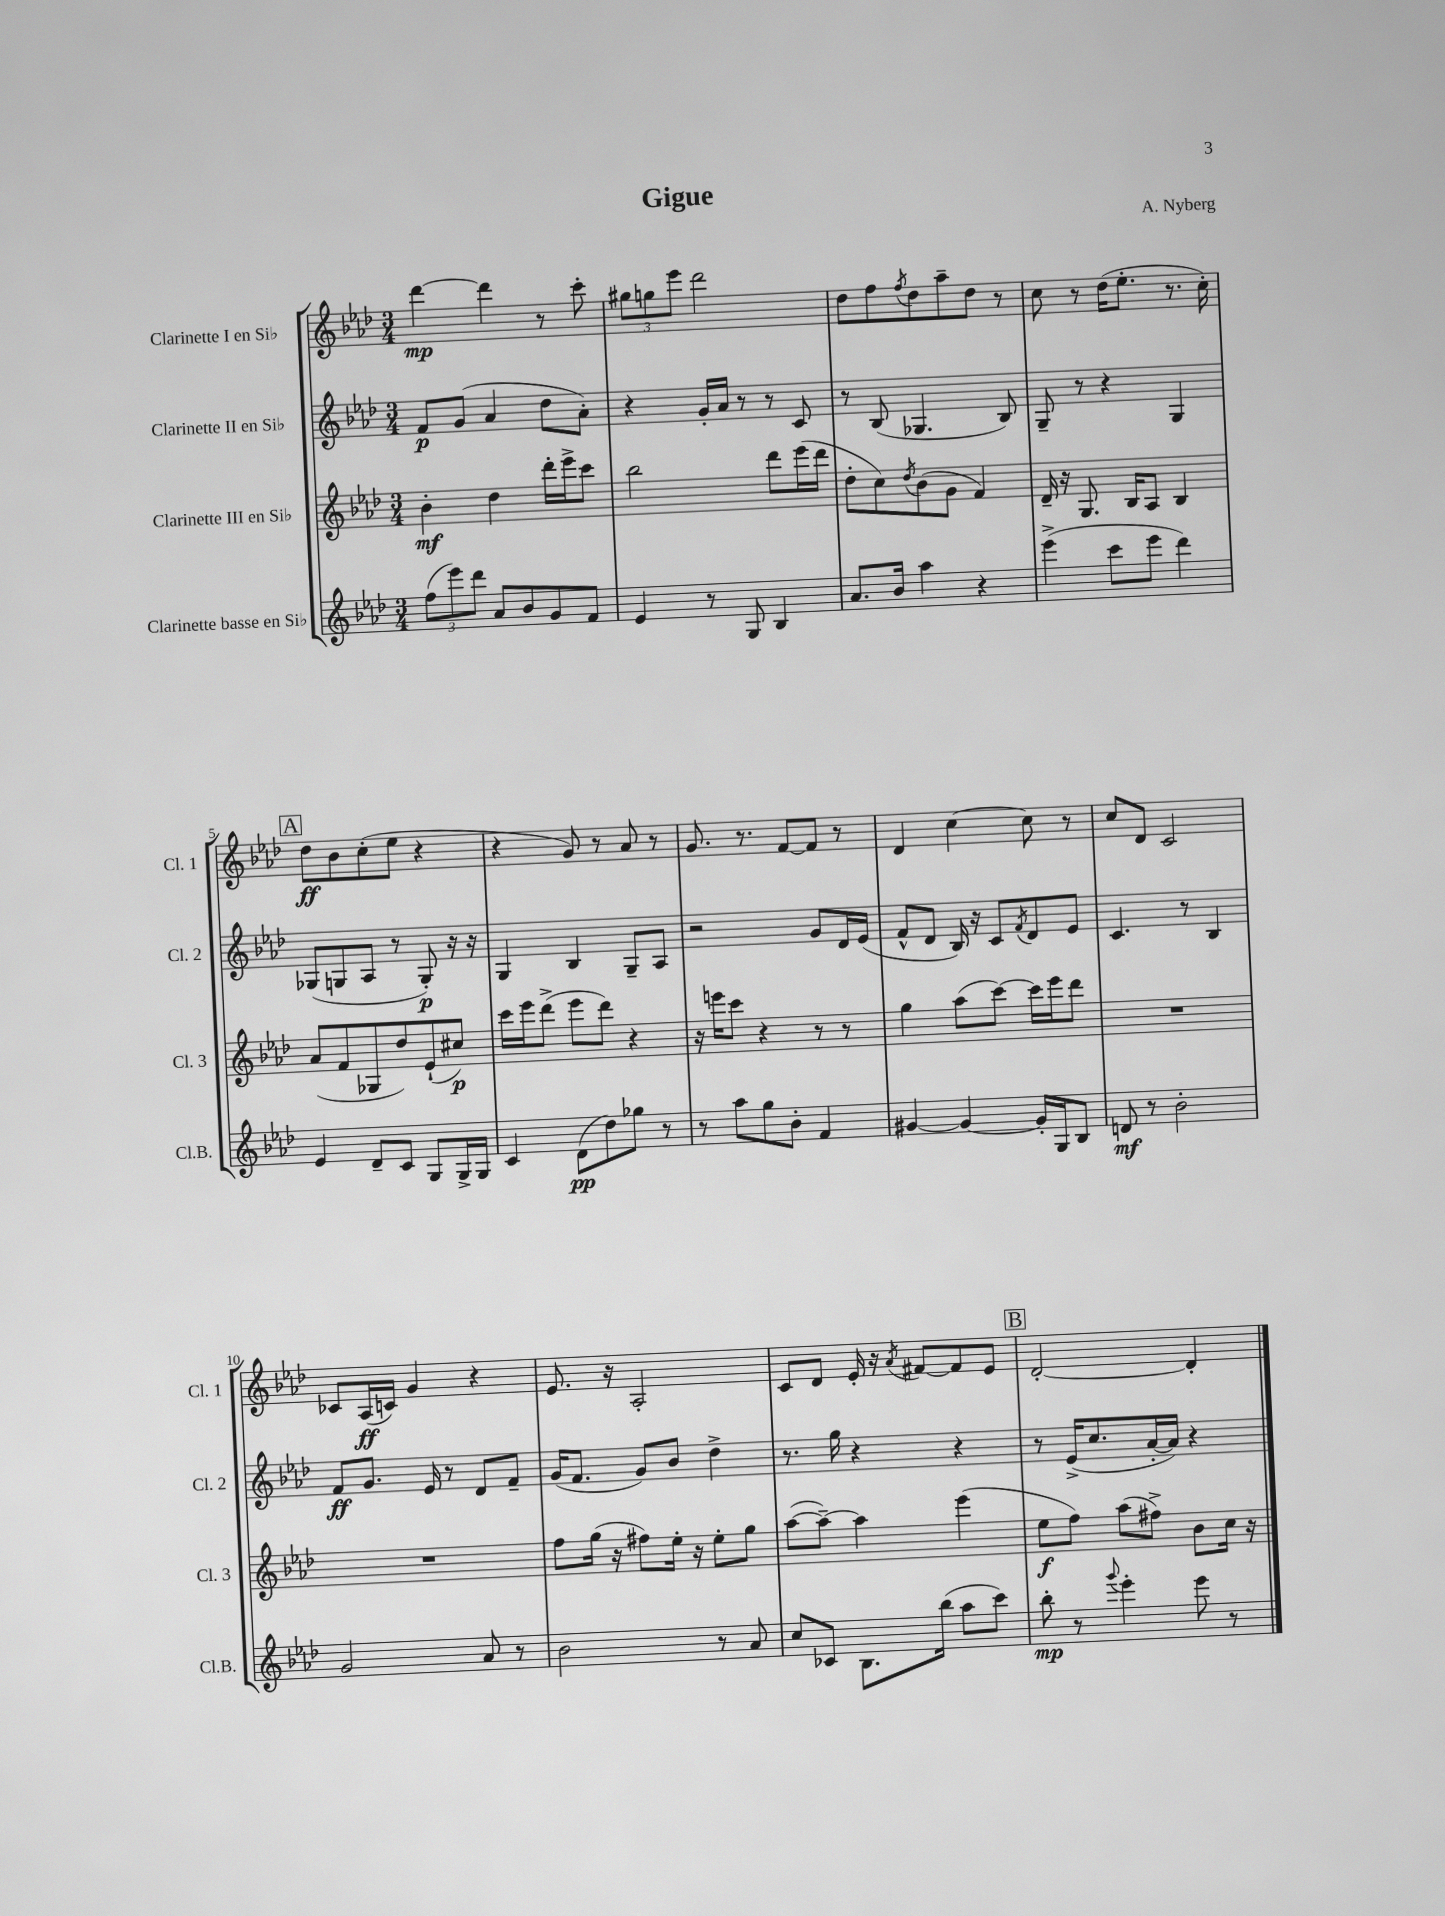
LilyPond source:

\header { title = "Gigue" composer = "A. Nyberg" }
<<
\new StaffGroup <<
\new Staff = "s0" \with { instrumentName = "Clarinette I en Sib" shortInstrumentName = "Cl. 1" } {
    \clef treble \key aes \major \numericTimeSignature \time 3/4
    des'''4~\mp des'''4 r8 c'''8-. |
    \tuplet 3/2 { gis''8 g''8 ees'''8 } des'''2 |
    des''8 f''8 \acciaccatura { f''8 } des''8 aes''8-- des''8 r8 |
    c''8 r8 des''16( ees''8.-. r8. c''16-.) |
    \mark \markup { \box "A" } des''8\ff bes'8 c''8-.( ees''8 r4 |
    r4 g'8) r8 aes'8 r8 |
    g'8. r8. f'8~ f'8 r8 |
    des'4 c''4~ c''8 r8 |
    c''8 des'8 c'2 |
    ces'8 aes16\ff( c'16) g'4 r4 |
    ees'8. r16 aes2-. |
    c'8 des'8 ees'16-. r16 \acciaccatura { aes'8 } fis'8~ fis'8 ees'8 |
    \mark \markup { \box "B" } des'2~-. des'4-. \bar "|." |
}
\new Staff = "s1" \with { instrumentName = "Clarinette II en Sib" shortInstrumentName = "Cl. 2" } {
    \clef treble \key aes \major \numericTimeSignature \time 3/4
    f'8\p g'8( aes'4 des''8 aes'8-.) |
    r4 g'16-. aes'16 r8 r8 c'8 |
    r8 bes8( ges4. bes8) |
    g8-- r8 r4 g4 |
    \mark \markup { \box "A" } ges8( g8 aes8 r8 g8-.\p) r16 r16 |
    g4 bes4 g8-- aes8 |
    r2 g'8 des'16 ees'16( |
    f'8-^ des'8 bes16) r16 c'8 \acciaccatura { f'8 } des'8 ees'8 |
    c'4. r8 bes4 |
    f'8\ff g'8. ees'16 r8 des'8 f'8-- |
    g'16( f'8. g'8) bes'8 des''4-> |
    r8. g''16 r4 r4 |
    \mark \markup { \box "B" } r8 ees'16->( c''8. aes'16~-. aes'16) r4 \bar "|." |
}
\new Staff = "s2" \with { instrumentName = "Clarinette III en Sib" shortInstrumentName = "Cl. 3" } {
    \clef treble \key aes \major \numericTimeSignature \time 3/4
    bes'4-.\mf des''4 des'''16-. ees'''16-> c'''8 |
    bes''2 des'''8 ees'''16( des'''16 |
    des''8-. c''8) \acciaccatura { des''8 } bes'8( g'8 f'4) |
    des'16-- r16 g8. bes16 aes8 bes4 |
    \mark \markup { \box "A" } aes'8( f'8 ges8 des''8) ees'8-!( cis''8\p) |
    c'''16 ees'''16 des'''8->( ees'''8 des'''8) r4 |
    r16 e'''16 c'''8 r4 r8 r8 |
    g''4 aes''8( c'''8~) c'''16 ees'''16 des'''8 |
    R2. |
    R2. |
    f''8 g''16( r16 fis''8) ees''16-. r16 ees''8-. g''8 |
    aes''8~( aes''8~--) aes''4 ees'''4( |
    \mark \markup { \box "B" } ees''8\f f''8) aes''8( fis''8->) bes'8 c''16 r16 \bar "|." |
}
\new Staff = "s3" \with { instrumentName = "Clarinette basse en Sib" shortInstrumentName = "Cl.B." } {
    \clef treble \key aes \major \numericTimeSignature \time 3/4
    \tuplet 3/2 { f''8( ees'''8) des'''8 } aes'8 bes'8 g'8 f'8 |
    ees'4 r8 g8 bes4 |
    aes'8. bes'16 aes''4 r4 |
    ees'''4->( c'''8 ees'''8 des'''4) |
    \mark \markup { \box "A" } ees'4 des'8-- c'8 g8 g16-> g16 |
    c'4 des'8\pp( des''8) ges''8 r8 |
    r8 aes''8 g''8 bes'8-. f'4 |
    gis'4~ gis'4~ gis'16-. g16 bes8 |
    d'8\mf r8 bes'2-. |
    g'2 aes'8 r8 |
    bes'2 r8 aes'8 |
    c''8 ces'8 bes8. bes''16( aes''8 c'''8) |
    \mark \markup { \box "B" } bes''8-.\mp r8 \appoggiatura { g'''8 } ees'''4-. ees'''8 r8 \bar "|." |
}
>>
>>
